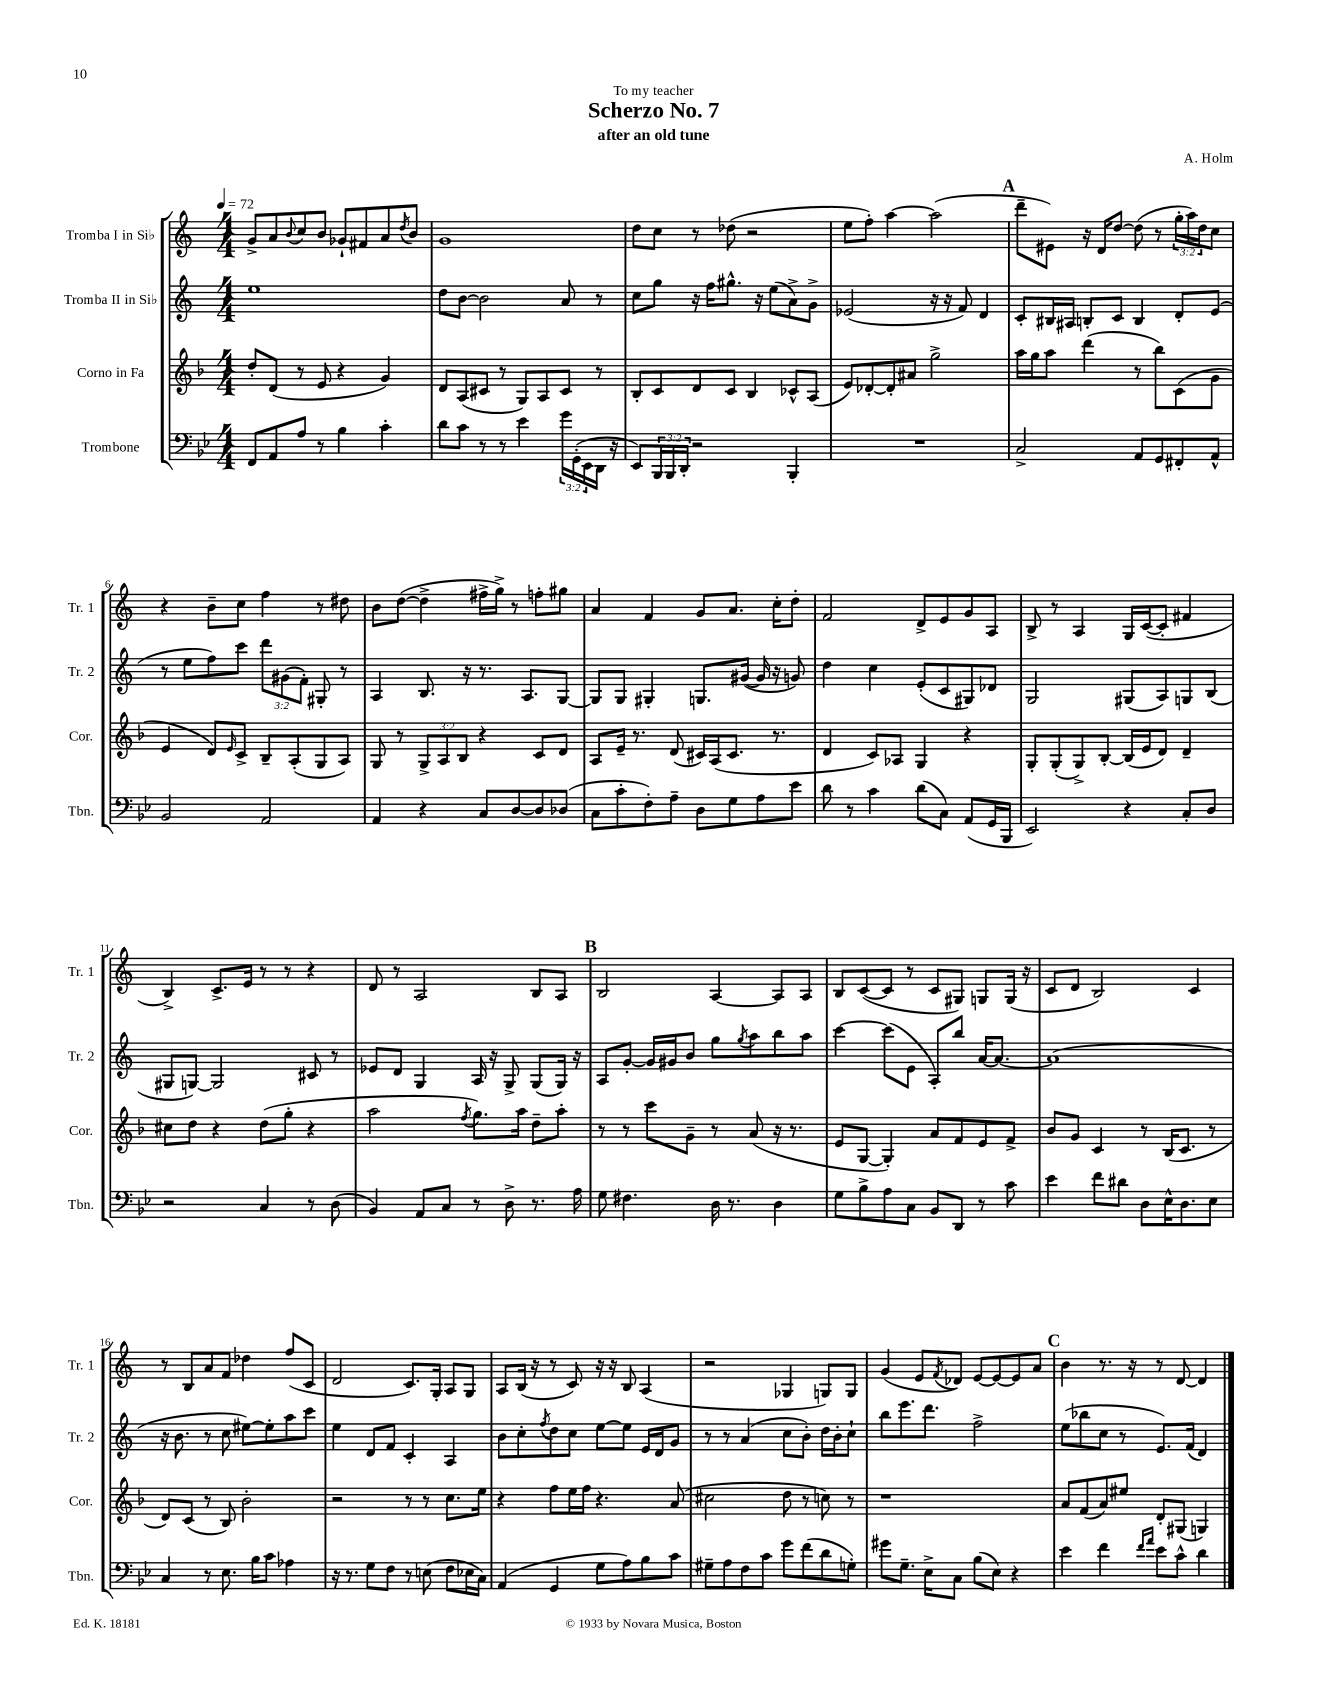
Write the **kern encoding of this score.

**kern	**kern	**kern	**kern
*staff4	*staff3	*staff2	*staff1
*clefF4	*clefG2	*clefG2	*clefG2
*k[b-e-]	*k[b-]	*k[]	*k[]
*M4/4	*M4/4	*M4/4	*M4/4
*MM72	*MM72	*MM72	*MM72
8FF/L	8dd'/L	1ee	8g^/L
8AA/	(8d/J	.	8a/
.	.	.	8qqb/
8A/J	8r	.	8cc/
8r	8e/	.	8b/J
4B-\	4r	.	8g-`/L
.	.	.	8f#/
4c'\	4g/)	.	8a/
.	.	.	8qdd/
.	.	.	8b/J
=	=	=	=
8d\L	8d/L	8dd\L	1g
8c\J	(8A/	[8b\J	.
8r	8c#/J	2b\]	.
8r	8r	.	.
4e-\	8G/L)	.	.
.	8A/	.	.
24g\LL	8c#/J	8a/	.
(24GG'\	.	.	.
24EE-\	.	.	.
16DD\JJ	8r	8r	.
16r	.	.	.
=	=	=	=
8EE-/L)	8B-'/L	8cc\L	8dd\L
24BBB-/L	8c/	8gg\J	8cc\J
24BBB-/	.	.	.
24DD'/JJ	.	.	.
2r	8d/	16r	8r
.	.	16ff\LK	.
.	8c/J	8.gg#^^\J	(8dd-\
.	4B-/	.	2r
.	.	16r	.
.	.	(8ee\L	.
4BBB-'/	8c-^^/L	8a^\)	.
.	(8A/J	8g^\J	.
=	=	=	=
1r	8e/L)	(2e-/	8ee\L
.	[8d-'/	.	8ff'\J)
.	8d-'/]	.	[4aa\
.	8a#/J	.	.
.	2gg^\	16r	(2aa\]
.	.	16r	.
.	.	8f/)	.
.	.	4d/	.
=	=	=	=
2C^/	16aa\LL	8c'/L	8ddd~\L
.	16gg\J	.	.
.	8aa\J	16B#/L	8e#\J)
.	.	16A#/JJ	.
.	(4ddd\	8B'/L	16r
.	.	.	16d/LK
.	.	8c/J	[8dd/J
8AA/L	8r	4B/	(8dd\]
8GG/	8bb-\L)	.	8r
8FF#'/	(8c\	8d'/L	24gg'\LL
.	.	.	24aa\)
.	.	.	24dd\J
8AA^^/J	8g\J	(8e/J	8cc\J
=	=	=	=
2BB-/	4e/	8r	4r
.	.	8ee\L	.
.	8d/L)	8ff\)	8b~\L
.	16qqe/	.	.
.	8c^/J	8ccc\J	8cc\J
2AA/	8B-~/L	12ddd\L	4ff\
.	.	(12g#\	.
.	(8A'/	.	.
.	.	12f'\J)	.
.	8G/	8G#'/	8r
.	8A/J)	8r	8dd#\
=	=	=	=
4AA/	8G/	4A/	8b\L
.	8r	.	([8dd\J
4r	12G^/L	8.B/	4dd^\]
.	12A/	.	.
.	12B-/J	.	.
.	.	16r	.
8C/L	4r	8.r	16ff#^\LL
.	.	.	16gg^\JJ)
[8D/	.	.	8r
.	.	8.A/L	.
8D/]	8c/L	.	8ff'\L
(8D-/J	8d/J	[8G/J	8gg#\J
=	=	=	=
8C\L	8A/L	8G/]L	4a/
8c'\	16e~/Jk	8G/J	.
.	8.r	.	.
8F'\)	.	4G#'/	4f/
8A~\J	(8d/	.	.
8D\L	16c#/LL)	8.G/L	8g/L
.	(16A/J	.	.
8G\	8.c#/J	.	8.a/J
.	.	([16g#/Jk	.
8A\	.	16g#/]	.
.	8.r	16r	16cc'\LK
8e-\J	.	8g/)	8dd'\J
=	=	=	=
8d\	4d/	4dd\	2f/
8r	.	.	.
4c\	8c/L)	4cc\	.
.	8A-/J	.	.
(8d\L	4G/	(8e'/L	8d^/L
8C\J)	.	8c/	8e/
(8AA/L	4r	8G#/)	8g/
16GG/L	.	8d-/J	8A/J
16BBB-/JJ	.	.	.
=	=	=	=
2EE-/)	8G'/L	2G/	8B^/
.	(8G'/	.	8r
.	8G^/)	.	4A/
.	[8B-'/J	.	.
4r	(16B-/]LL	(8G#/L	16G/LL
.	16e/J	.	([16c/J
.	8d/J)	8A/)	8c'/]J
8C'/L	4d~/	8G/	4f#/
8D/J	.	(8B/J	.
=	=	=	=
2r	8cc#\L	8G#/L	4B^/)
.	8dd\J	[8G/J)	.
.	4r	2G/]	8.c^/L
.	.	.	16e/Jk
4C/	(8dd\L	.	8r
.	8gg'\J	.	8r
8r	4r	8c#/	4r
(8D\	.	8r	.
=	=	=	=
4BB-/)	2aa\	8e-/L	8d/
.	.	8d/J	8r
8AA/L	.	4G/	2A/
8C/J	.	.	.
.	8qff/	.	.
8r	8.gg\L)	16A/	.
.	.	16r	.
8D^\	.	8G^/	.
.	16aa\Jk	.	.
8.r	8dd~\L	(8G/L	8B/L
.	8aa'\J	16G/Jk)	8A/J
16A\	.	16r	.
=	=	=	=
8G\	8r	8A/L	2B/
4.F#\	8r	[8g'/J	.
.	8ccc\L	16g/]LL	.
.	.	16g#/J	.
.	8g~\J	8b/J	.
16D\	8r	8gg\L	[4A/
8.r	.	.	.
.	.	8qgg/	.
.	(8a/	8aa\	.
4D\	16r	8bb\	8A/]L
.	8.r	.	.
.	.	8aa\J	8A/J
=	=	=	=
8G\L	8e/L	[4ccc\	8B/L
8B-^\	[8G/J	.	([8c/
8A\	4G'/])	(8ccc\]L	8c/]J
8C\J	.	8e\J	8r
8BB-/L	8a/L	8A'/L)	8c/L
8DD/J	8f/	8bb/J	8G#/J)
8r	8e/	[16a/LK	8G/L
.	.	8.a/_J	.
8c\	8f^/J	.	(16G/Jk
.	.	.	16r
=	=	=	=
4e-\	8b-/L	(1a]	8c/L
.	8g/J	.	8d/J
8f\L	4c/	.	2B/)
8d#\J	.	.	.
8D\L	8r	.	.
16E-^^\K	(16B-/LK	.	.
8.D\	8.c/J	.	.
.	.	.	4c/
8E-\J	8r	.	.
=	=	=	=
4C/	8d/L)	16r	8r
.	.	8.b\	.
.	(8c/J	.	8B/L
8r	8r	8r	8a/
8.E-\	8B-/)	8cc\	8f/J
.	2b-'\	[8ee#\L)	4dd-\
16B-\LK	.	.	.
8c\J	.	8ee#'\]	.
4A-\	.	8aa\	(8ff/L
.	.	8ccc\J	8c/J
=	=	=	=
16r	2r	4ee\	2d/
8.r	.	.	.
8G\L	.	8d/L	.
8F\J	.	8f/J	.
8r	8r	4c'/	8.c/L)
(8E\	8r	.	.
.	.	.	16G'/Jk
8F\L	8.cc\L	4A/	8A/L
16E-\L	.	.	8G/J
16C\JJ)	16ee\Jk	.	.
=	=	=	=
(4AA/	4r	8b\L	8A/L
.	.	8cc'\	(16B/Jk
.	.	.	16r
.	.	8qff/	.
4GG/	8ff\L	8dd\	8r
.	16ee\L	8cc\J	8c/)
.	16ff\JJ	.	.
8G\L	4.r	[8ee\L	16r
.	.	.	16r
8A\)	.	8ee\]J	8B/
8B-\	.	16e/LL	(4A/
.	.	16d/J	.
8c\J	(8a/	8g/J	.
=	=	=	=
8G#~\L	2cc#\	8r	2r
8A\	.	8r	.
8F\	.	(4a/	.
8c\J	.	.	.
8g\L	8dd\	8cc\L	4G-/
(8f\	8r	8b'\J)	.
8d\	8cc\)	16dd\LL	8G/L)
.	.	16b'\J	.
8G'\J)	8r	8cc`\J	8G/J
=	=	=	=
8g#\L	1r	8bb\L	(4g/
8.G~\J	.	8.eee\	.
.	.	.	8e/L
16E-^\LK	.	8.ddd\J	.
.	.	.	8qf/
8C\J	.	.	8d-/J)
(8B-\L	.	2ff^\	[8e/L
8E-\J)	.	.	8e/_
4r	.	.	8e/]
.	.	.	8a/J
=	=	=	=
4e-\	8a/L	(8ee\L	4b\
.	(8f/	8bb-\	.
4f\	8a/)	8cc\J	8.r
.	8ee#/J	8r	.
.	.	.	16r
16qqf/LL	.	.	.
16qqa/JJ	.	.	.
8e-\L	8d'/L	8.e/L)	8r
8c^^\J	(8G#/J	.	[8d/
.	.	(16f/Jk	.
4d\	4G/)	4d/)	4d/]
==	==	==	==
*-	*-	*-	*-
